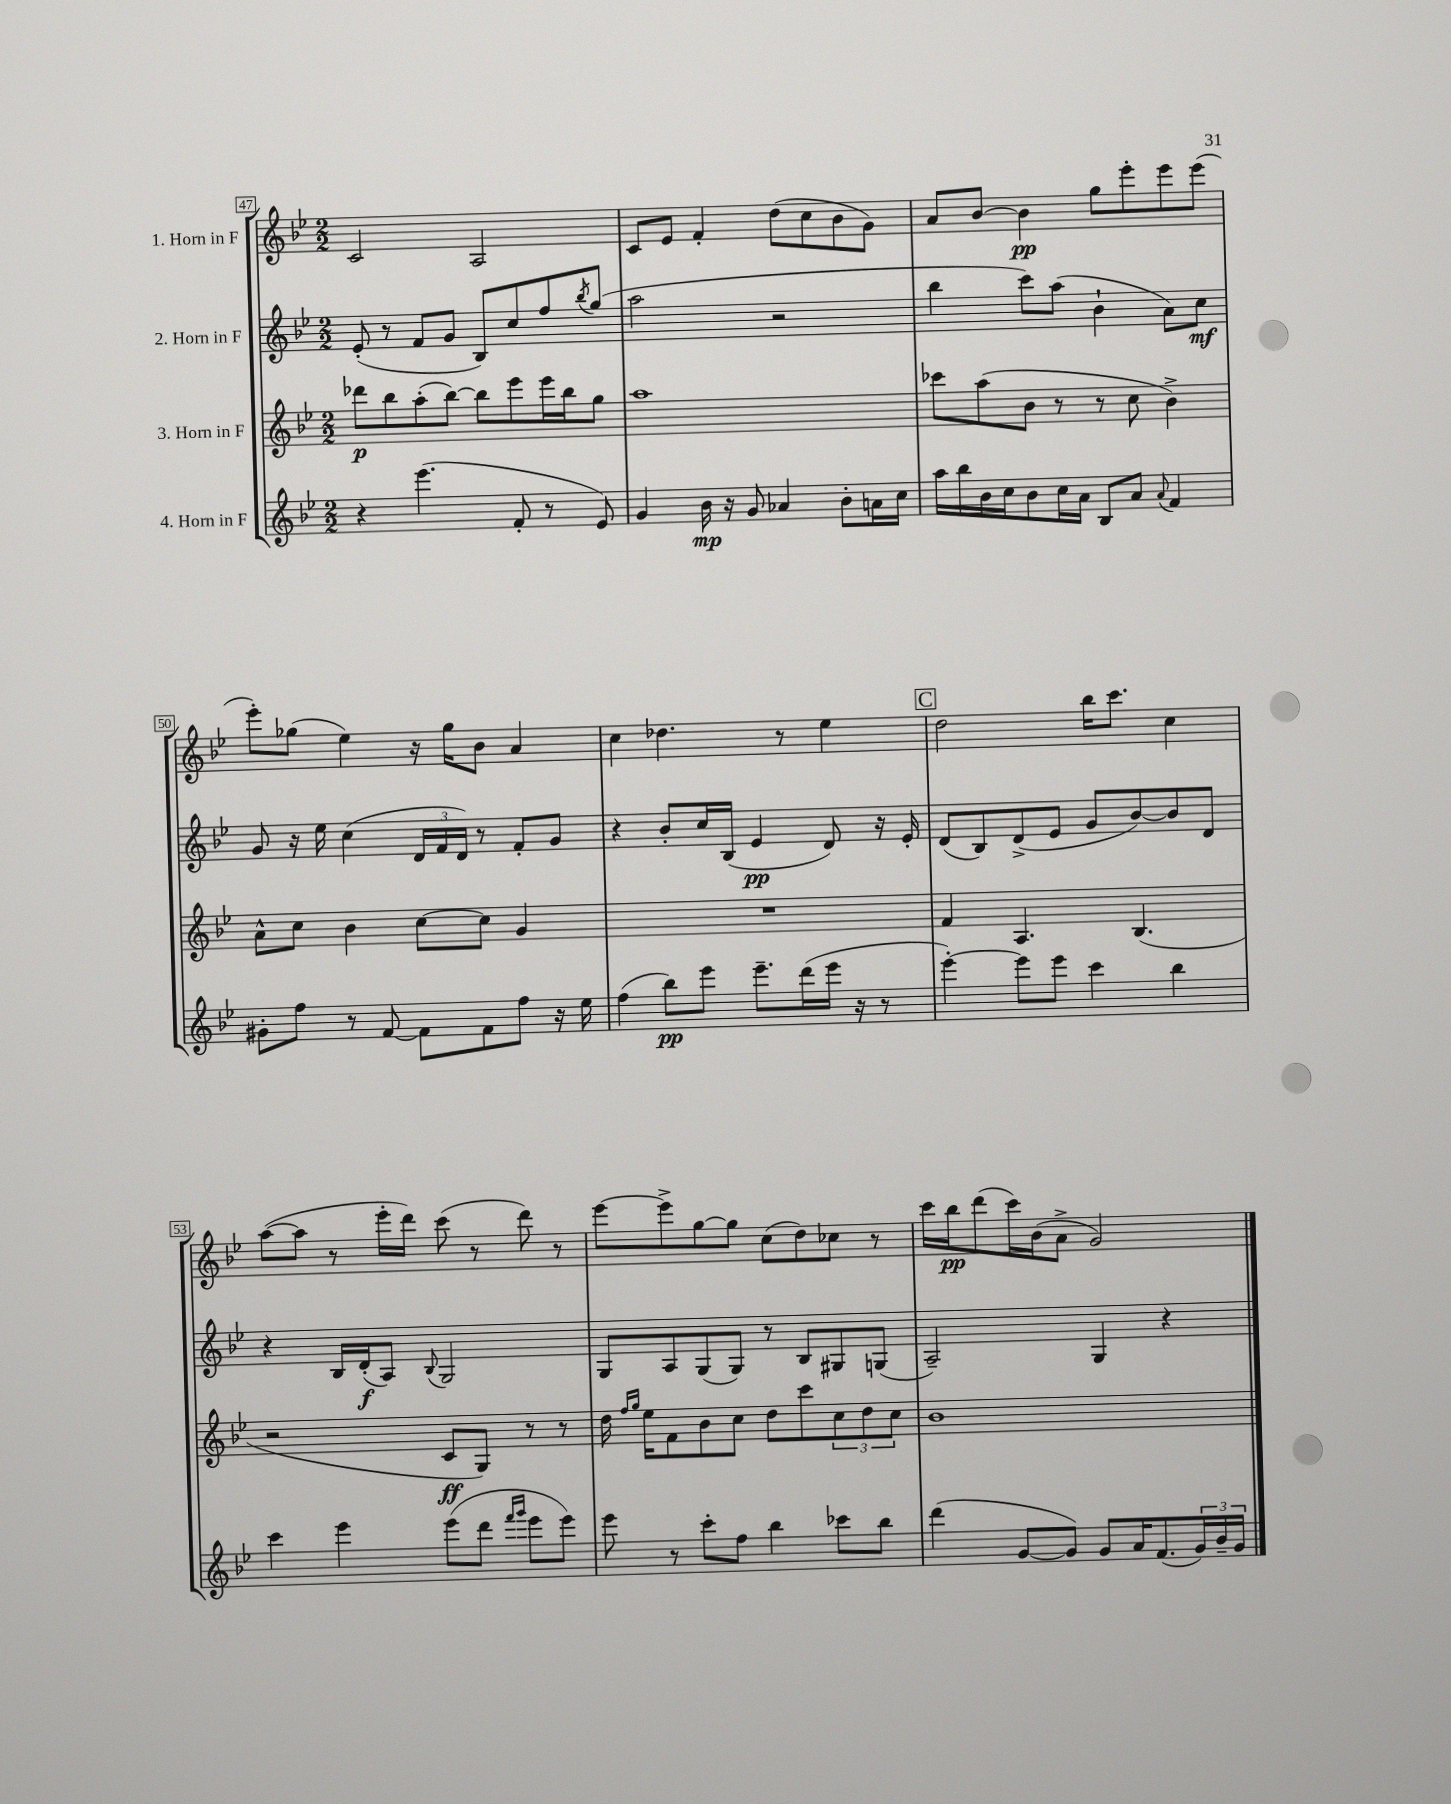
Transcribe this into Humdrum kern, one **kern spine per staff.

**kern	**dynam	**kern	**dynam	**kern	**dynam	**kern	**dynam
*part4	*part4	*part3	*part3	*part2	*part2	*part1	*part1
*staff4	*staff4	*staff3	*staff3	*staff2	*staff2	*staff1	*staff1
*I"4. Horn in F	*	*I"3. Horn in F	*	*I"2. Horn in F	*	*I"1. Horn in F	*
*clefG2	*	*clefG2	*	*clefG2	*	*clefG2	*
*k[b-e-]	*	*k[b-e-]	*	*k[b-e-]	*	*k[b-e-]	*
*M2/2	*	*M2/2	*	*M2/2	*	*M2/2	*
=47	=47	=47	=47	=47	=47	=47	=47
4r	.	8ddd-X\L	p	(8e-'/	.	2c/	.
.	.	8bb-\	.	8r	.	.	.
(4.eee-\	.	(8aa'\	.	8f/L	.	.	.
.	.	[8bb-\J)	.	8g/J	.	.	.
.	.	8bb-\L]	.	8B-/L)	.	2A/	.
8f'/	.	8eee-\	.	8cc/	.	.	.
8r	.	16eee-\L	.	8ff/	.	.	.
.	.	16bb-\J	.	.	.	.	.
.	.	.	.	8qbb-/	.	.	.
8e-/)	.	8gg\J	.	(8gg/J	.	.	.
=48	=48	=48	=48	=48	=48	=48	=48
4g/	.	1aa	.	2aa\	.	8c/L	.
.	.	.	.	.	.	8e-/J	.
16b-\	mp	.	.	.	.	4f'/	.
16r	.	.	.	.	.	.	.
8g/	.	.	.	.	.	.	.
4a-X/	.	.	.	2r	.	(8dd\L	.
.	.	.	.	.	.	8cc\	.
8b-'\L	.	.	.	.	.	8b-\	.
16an\L	.	.	.	.	.	8g\J)	.
16cc\JJ	.	.	.	.	.	.	.
=49	=49	=49	=49	=49	=49	=49	=49
16aa\LL	.	8ccc-X\L	.	4bb-\	.	8a/L	.
16bb-\	.	.	.	.	.	.	.
16b-\	.	(8aa\	.	.	.	[8b-/J	.
16cc\J	.	.	.	.	.	.	.
8b-\	.	8b-\J	.	8ccc\L)	.	4b-\]	pp
16cc\L	.	8r	.	(8aa\J	.	.	.
16a\JJ	.	.	.	.	.	.	.
8B-/L	.	8r	.	4b-`\	.	8gg\L	.
8a/J	.	8cc\	.	.	.	8eee-'\	.
8qqa/	.	.	.	.	.	.	.
4f/	.	4b-^\)	.	8a\L)	.	8eee-\	.
.	.	.	.	8cc\J	mf	(8eee-\J	.
!!LO:LB:g=z
=50	=50	=50	=50	=50	=50	=50	=50
8g#X'\L	.	8a^^\L	.	8g/	.	8eee-'\L)	.
8ff\J	.	8cc\J	.	16r	.	(8gg-X\J	.
.	.	.	.	16ee-\	.	.	.
8r	.	4b-\	.	(4cc\	.	4ee-\)	.
[8f/	.	.	.	.	.	.	.
8f\L]	.	[8cc\L	.	24d/LL	.	16r	.
.	.	.	.	24f/	.	.	.
.	.	.	.	.	.	16gg-\KL	.
.	.	.	.	24d/JJ)	.	.	.
8f\	.	8cc\J]	.	8r	.	8b-\J	.
8ff\J	.	4g/	.	8f'/L	.	4a/	.
16r	.	.	.	8g/J	.	.	.
16ee-\	.	.	.	.	.	.	.
=51	=51	=51	=51	=51	=51	=51	=51
(4ff\	.	1r	.	4r	.	4cc\	.
8bb-\L)	pp	.	.	8b-'/L	.	4.dd-X\	.
8eee-\J	.	.	.	16cc/L	.	.	.
.	.	.	.	(16B-/JJ	.	.	.
8.eee-~\L	.	.	.	4e-/	pp	.	.
.	.	.	.	.	.	8r	.
(16ddd\L	.	.	.	.	.	.	.
16eee-\JJ	.	.	.	8d/)	.	4ee-\	.
16r	.	.	.	.	.	.	.
8r	.	.	.	16r	.	.	.
.	.	.	.	16e-'/	.	.	.
!!LO:REH:place=s1:t=C
=52	=52	=52	=52	=52	=52	=52	=52
[4eee-'\)	.	4f/	.	(8d/L	.	2dd\	.
.	.	.	.	8B-/)	.	.	.
8eee-\L]	.	4.A/	.	(8d^/	.	.	.
8eee-\J	.	.	.	8e-/J	.	.	.
4ccc\	.	.	.	8g/L	.	16bb-\KL	.
.	.	.	.	.	.	8.ccc\J	.
.	.	(4.B-/	.	[8b-/)	.	.	.
4bb-\	.	.	.	8b-/]	.	4cc\	.
.	.	.	.	8d/J	.	.	.
!!LO:LB:g=z
=53	=53	=53	=53	=53	=53	=53	=53
4ccc\	.	2r	.	4r	.	([8aa\L	.
.	.	.	.	.	.	8aa\J]	.
4eee-\	.	.	.	16B-/LL	.	8r	.
.	.	.	.	(16d'/J	f	.	.
.	.	.	.	8A/J)	.	16eee-'\LL	.
.	.	.	.	.	.	16ddd\JJ)	.
.	.	.	.	8qqB-/	.	.	.
(8eee-\L	.	8c/L	ff	2G/	.	(8ccc\	.
8ddd\J	.	8G/J)	.	.	.	8r	.
16qqfff/LL	.	.	.	.	.	.	.
16qqggg/JJ	.	.	.	.	.	.	.
8eee-\L	.	8r	.	.	.	8ddd\)	.
8eee-\J)	.	8r	.	.	.	8r	.
=54	=54	=54	=54	=54	=54	=54	=54
8eee-\	.	16dd\	.	8G/L	.	[8eee-\L	.
.	.	16qqff/LL	.	.	.	.	.
.	.	16qqgg/JJ	.	.	.	.	.
.	.	16ee-\KL	.	.	.	.	.
8r	.	8f\	.	8A/	.	8eee-^\]	.
8ccc'\L	.	8b-\	.	(8G/	.	[8gg\	.
8ff\J	.	8cc\J	.	8G/J)	.	8gg\J]	.
4bb-\	.	8dd\L	.	8r	.	(8cc\L	.
.	.	8ccc\	.	8B-/L	.	8dd\)	.
8ccc-X\L	.	12cc\	.	8G#X/	.	8cc-X\J	.
.	.	12dd\	.	.	.	.	.
8bb-\J	.	.	.	(8Gn/J	.	8r	.
.	.	12cc\J	.	.	.	.	.
=55	=55	=55	=55	=55	=55	=55	=55
(4ddd\	.	1b-	.	2A~/)	.	16ccc\LL	.
.	.	.	.	.	.	16bb-\J	pp
.	.	.	.	.	.	(8ddd\	.
[8g/L	.	.	.	.	.	16ccc\L)	.
.	.	.	.	.	.	(16b-\J	.
8g/J])	.	.	.	.	.	8a^\J	.
8g/L	.	.	.	4G/	.	2g/)	.
16a/K	.	.	.	.	.	.	.
(8.f/	.	.	.	.	.	.	.
.	.	.	.	4r	.	.	.
24g/L)	.	.	.	.	.	.	.
24b-~/	.	.	.	.	.	.	.
24g/JJ	.	.	.	.	.	.	.
==	==	==	==	==	==	==	==
*-	*-	*-	*-	*-	*-	*-	*-
